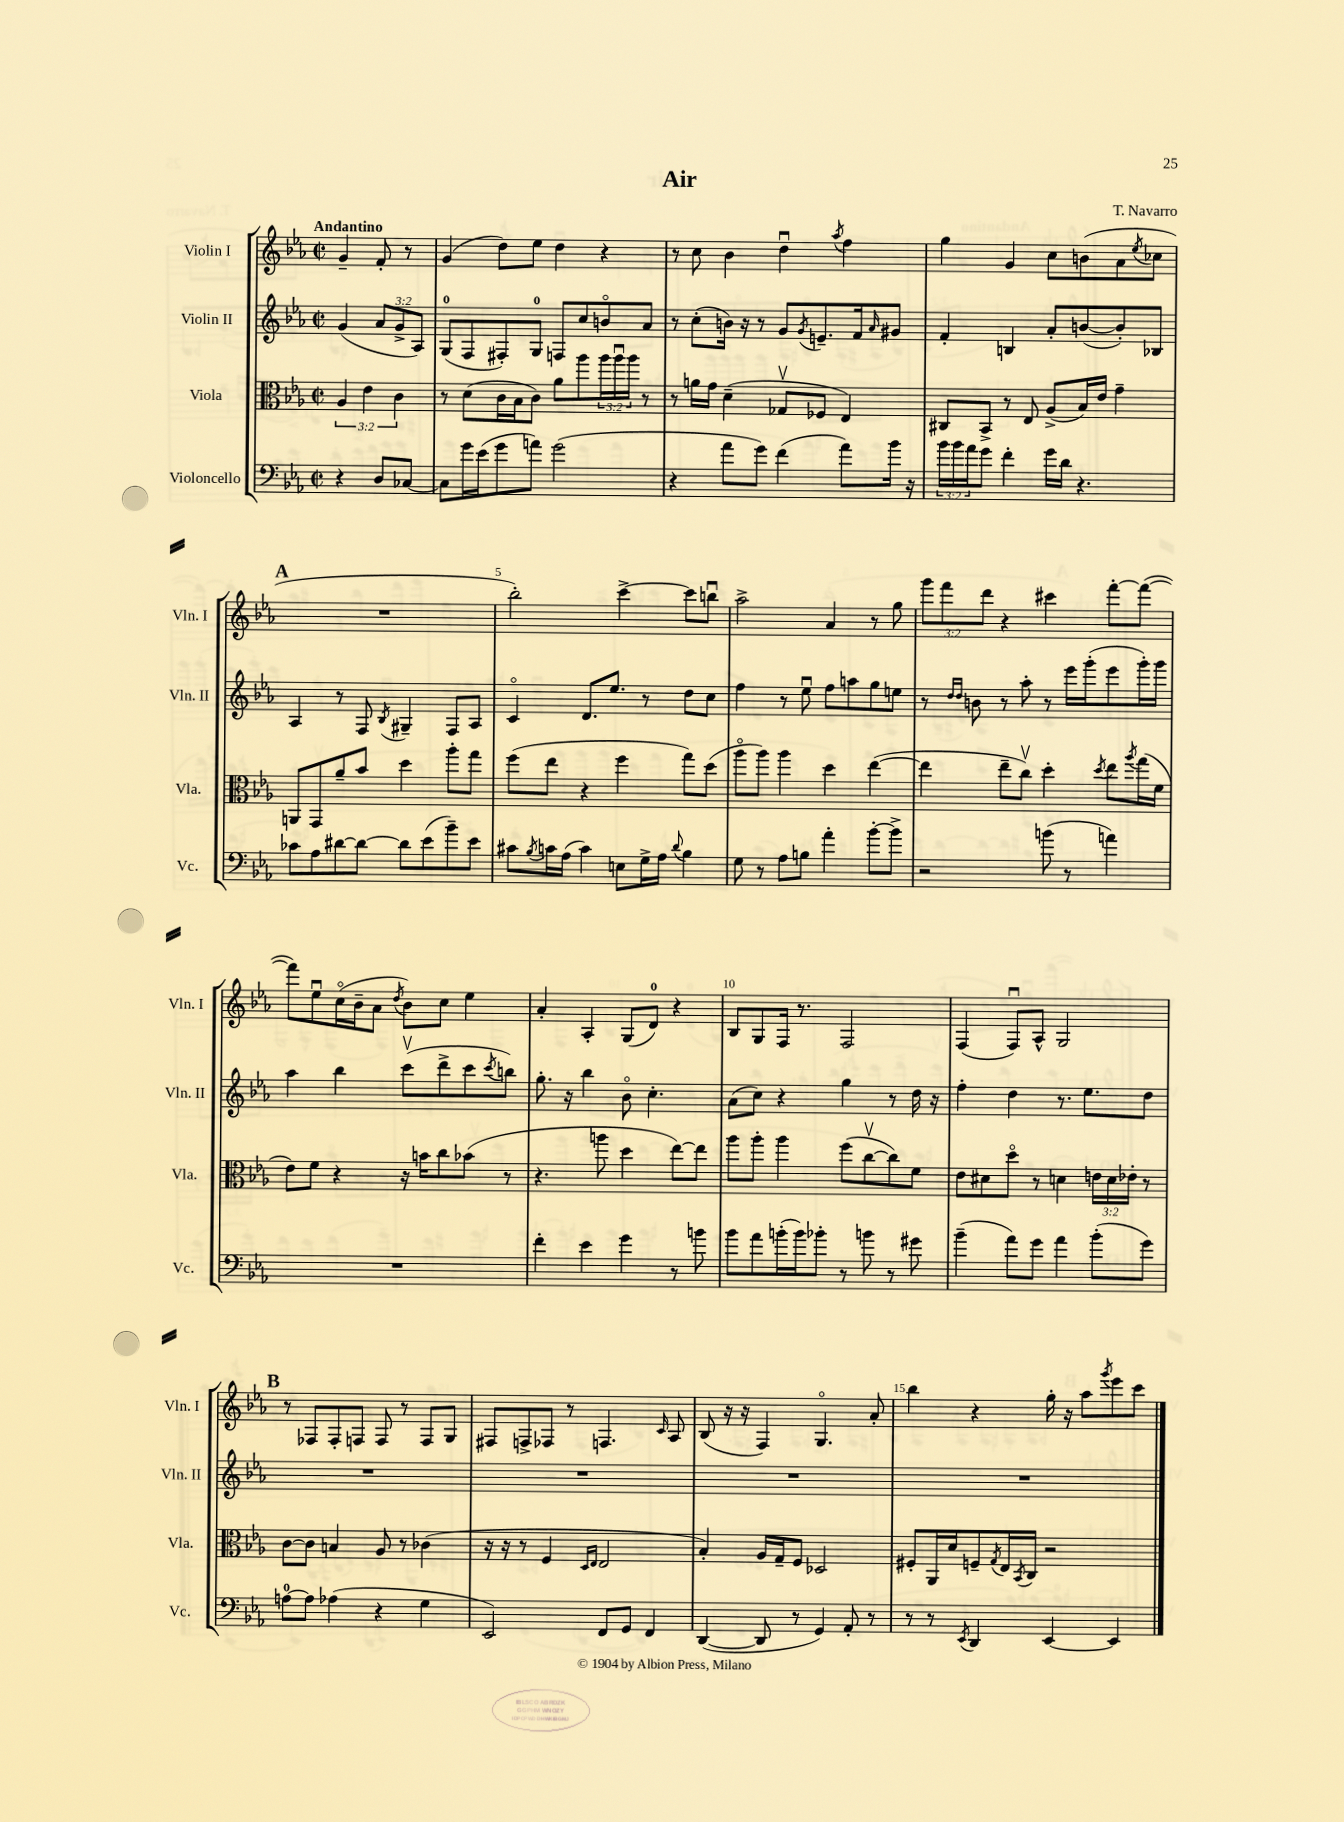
\header { title = "Air" composer = "T. Navarro" }
<<
\new StaffGroup <<
\new Staff = "s0" \with { instrumentName = "Violin I" shortInstrumentName = "Vln. I" } {
    \clef treble \key ees \major \defaultTimeSignature \time 2/2 \override Staff.TupletNumber.text = #tuplet-number::calc-fraction-text \partial 2 \tempo "Andantino"
    g'4-- f'8-. r8 |
    g'4( d''8) ees''8 d''4 r4 |
    r8 c''8 bes'4 d''4\downbow \acciaccatura { aes''8 } f''4 |
    g''4 g'4 c''8 b'8( aes'8 \acciaccatura { ees''8 } ces''8 |
    \mark \markup { \bold "A" } R1 |
    bes''2-.) c'''4~-> c'''8 b''8\downbow |
    aes''2-> aes'4 r8 g''8 |
    \tuplet 3/2 { g'''8 f'''8 d'''8 } r4 cis'''4 f'''8~-. f'''8~( |
    f'''8) ees''8\downbow c''16\flageolet( bes'16-- aes'8 \acciaccatura { d''8 } bes'8) c''8 ees''4 |
    aes'4-. aes4-. g8( d'8-0) r4 |
    bes8 g8 f16 r8. f2 |
    f4( f8\downbow) aes8-^ g2 |
    \mark \markup { \bold "B" } r8 fes8 fes8-. f8 f8 r8 f8 g8 |
    fis8 f8-> fes8 r8 f4. \grace { c'16 } aes8 |
    bes8( r16 r16 f4) g4.\flageolet aes'8-. |
    bes''4 r4 g''16-. r16 aes''8 \acciaccatura { g'''8 } ees'''8 c'''8 \bar "|." |
}
\new Staff = "s1" \with { instrumentName = "Violin II" shortInstrumentName = "Vln. II" } {
    \clef treble \key ees \major \defaultTimeSignature \time 2/2 \override Staff.TupletNumber.text = #tuplet-number::calc-fraction-text \partial 2
    g'4( \tuplet 3/2 { aes'8 g'8-> aes8) } |
    g8-0( f8 fis8-.) g8-0 f8 c''8 b'8\flageolet aes'8 |
    r8 c''8-.( b'16) r16 r8 g'8 \acciaccatura { g'8 } e'8.-- f'16 \grace { aes'16 } gis'8 |
    f'4-. b4 aes'8-. b'8~( b'8-.) bes8 |
    \mark \markup { \bold "A" } aes4 r8 f8 \acciaccatura { bes8 } gis4-- f8 aes8 |
    c'4\flageolet d'8. ees''8. r8 d''8 c''8 |
    f''4 r8 ees''8\downbow f''8 a''8 g''8 e''8 |
    r8 \grace { d''16 d''16 } b'8 r8 aes''8-. r8 ees'''16 g'''16-.( ees'''8 g'''16-.) g'''16 |
    aes''4 bes''4 c'''8\upbow( d'''8-> c'''8 \acciaccatura { c'''8 } b''8) |
    g''8.-. r16 bes''4 bes'8\flageolet c''4.-. |
    aes'8( c''8) r4 g''4 r8 d''16 r16 |
    f''4-. d''4 r8. ees''8. d''8 |
    \mark \markup { \bold "B" } R1 |
    R1 |
    R1 |
    R1 \bar "|." |
}
\new Staff = "s2" \with { instrumentName = "Viola" shortInstrumentName = "Vla." } {
    \clef alto \key ees \major \defaultTimeSignature \time 2/2 \override Staff.TupletNumber.text = #tuplet-number::calc-fraction-text \partial 2
    \tuplet 3/2 { aes4 ees'4 c'4 } |
    r8 d'8( c'16 bes16 c'8) aes'8 aes''8 \tuplet 3/2 { aes''16 aes''16\downbow aes''16 } r8 |
    r8 a'16 g'16 d'4--( ges8\upbow fes8 ees4) |
    cis8 bes,8-> r8 ees8 aes8->( bes16) ees'16 g'4-- |
    \mark \markup { \bold "A" } a,8 g,8 aes'8-- bes'8 d''4 aes''8-. g''8 |
    f''8( ees''8 r4 f''4 g''8) d''8( |
    aes''8\flageolet aes''8) aes''4 d''4 ees''4~( |
    ees''4 ees''8-- c''8\upbow) d''4-. \acciaccatura { d''8 } ees''8 \acciaccatura { aes''8 } g''16( f'16 |
    ees'8) f'8 r4 r16 b'16 c''8 bes'8( r8 |
    r4. a''8 d''4 ees''8~) ees''8 |
    aes''8 aes''8-. aes''4 f''8( c''8~\upbow c''8) f'8 |
    ees'8 dis'8 d''8\flageolet r8 d'4 \tuplet 3/2 { e'16 d'16 ees'16-. } r8 |
    \mark \markup { \bold "B" } c'8~ c'8 b4 aes8 r8 ces'4( |
    r16 r16 r8 f4 \grace { d16 ees16 } ees2 |
    bes4-.) aes16 g16-- f8 des2 |
    fis8-. aes,16 d'16 f8-- \acciaccatura { g8 } ees16 \acciaccatura { bes,8 } c16 r2 \bar "|." |
}
\new Staff = "s3" \with { instrumentName = "Violoncello" shortInstrumentName = "Vc." } {
    \clef bass \key ees \major \defaultTimeSignature \time 2/2 \override Staff.TupletNumber.text = #tuplet-number::calc-fraction-text \partial 2
    r4 d8 ces8~ |
    ces8 g'16 ees'16( g'8 a'8) g'2( |
    r4 aes'8 g'8) f'4( aes'8) bes'16 r16 |
    \tuplet 3/2 { bes'16 bes'16 aes'16 } g'8 f'4-. g'16 d'16 r4. |
    \mark \markup { \bold "A" } ces'8 aes8 dis'8~ dis'8~ dis'8 ees'8( bes'8--) ees'8 |
    cis'8 \acciaccatura { bes8 } c'16 aes16( c'4) e8 g16-> aes16 \appoggiatura { d'8 } bes4 |
    g8 r8 aes8 b8 aes'4-. bes'8~-. bes'8-> |
    r2 b'8( r8 a'4) |
    R1 |
    f'4-. ees'4 g'4 r8 b'8 |
    bes'8 aes'8 b'16-.( b'16) bes'8-. r8 b'8 r8 gis'8 |
    bes'4--( aes'8) g'8 aes'4 bes'8-.( g'8) |
    \mark \markup { \bold "B" } a8-0~ a8 aes4( r4 g4 |
    ees,2) f,8 g,8 f,4 |
    d,4~( d,8 r8 g,4) aes,8-. r8 |
    r8 r8 \acciaccatura { ees,8 } d,4 ees,4~ ees,4 \bar "|." |
}
>>
>>
\layout { \context { \Score \override BarNumber.break-visibility = ##(#f #t #t) barNumberVisibility = #(every-nth-bar-number-visible 5) } }
